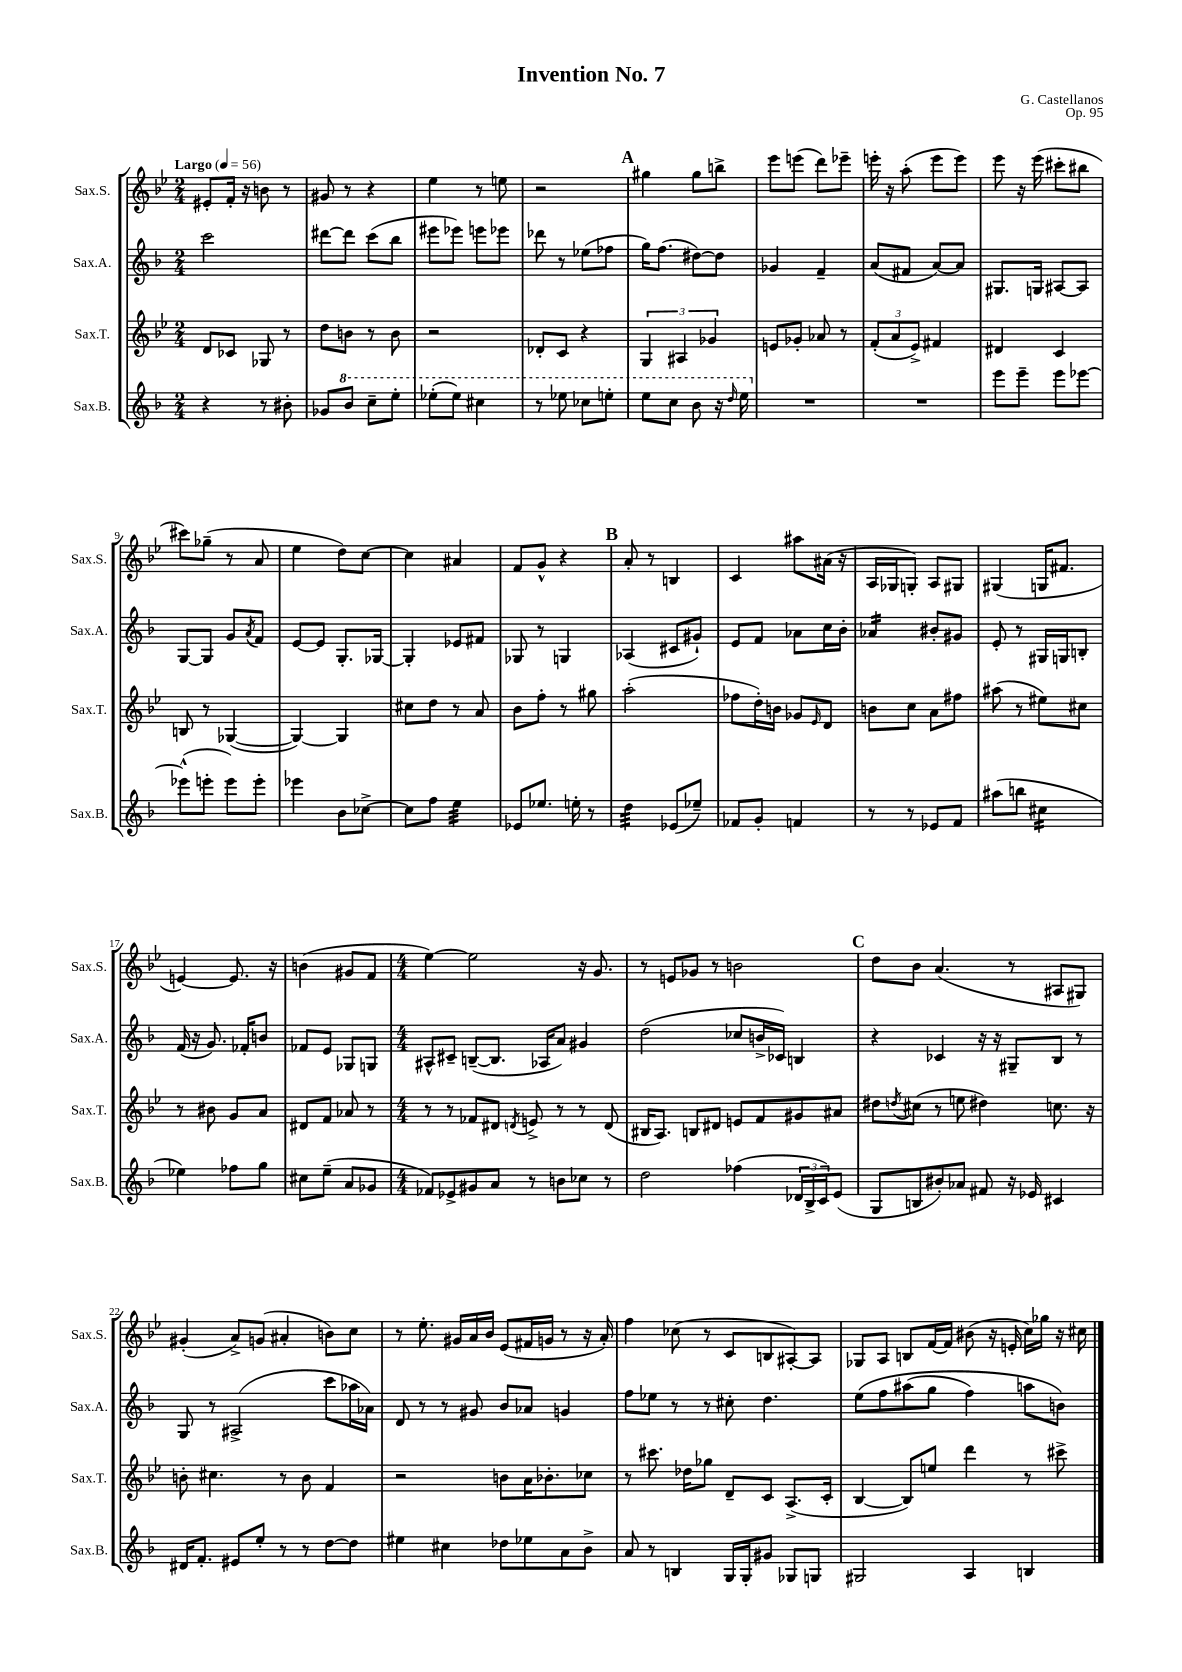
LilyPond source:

\header { title = "Invention No. 7" composer = "G. Castellanos" opus = "Op. 95" }
<<
\new StaffGroup <<
\new Staff = "s0" \with { instrumentName = "Sax.S." shortInstrumentName = "Sax.S." } {
    \clef treble \key bes \major \numericTimeSignature \time 2/4 \tempo "Largo" 4 = 56
    eis'8-. f'16-. r16 b'8 r8 |
    gis'8 r8 r4 |
    ees''4 r8 e''8 |
    r2 |
    \mark \markup { \bold "A" } gis''4 gis''8 b''8-> |
    ees'''8 e'''8( d'''8) ees'''8-- |
    e'''16-. r16 a''8-.( e'''8 e'''8) |
    ees'''8 r16 ees'''16( cis'''8-. bis''8 |
    cis'''8) ges''8--( r8 a'8 |
    ees''4 d''8) c''8~ |
    c''4 ais'4 |
    f'8 g'8-^ r4 |
    \mark \markup { \bold "B" } a'8-. r8 b4 |
    c'4 ais''8 ais'16( r16 |
    a16 ges16 g8-.) a8 gis8 |
    gis4( g16 fis'8. |
    e'4~) e'8. r16 |
    b'4( gis'8 f'8 |
    \numericTimeSignature \time 4/4 ees''4~) ees''2 r16 g'8. |
    r8 e'8 ges'8 r8 b'2 |
    \mark \markup { \bold "C" } d''8 bes'8 a'4.( r8 ais8 gis8) |
    gis'4-.( a'8->) g'8( ais'4-. b'8) c''8 |
    r8 ees''8.-. gis'16 a'16 bes'16 ees'8( fis'16 g'16 r8 r16 a'16-.) |
    f''4 ces''8( r8 c'8 b8 ais8~-.) ais8 |
    ges8 a8 b8 f'16~ f'16 bis'8( r16 e'16-. c''16) ges''16 r16 cis''16 \bar "|." |
}
\new Staff = "s1" \with { instrumentName = "Sax.A." shortInstrumentName = "Sax.A." } {
    \clef treble \key f \major \numericTimeSignature \time 2/4
    c'''2 |
    dis'''8~ dis'''8 c'''8( bes''8 |
    eis'''8 ees'''8) e'''8 ees'''8 |
    des'''8 r8 ees''8( fes''8 |
    \mark \markup { \bold "A" } g''16) f''8.( dis''8~) dis''8 |
    ges'4 f'4-- |
    a'8( fis'8 a'8~) a'8 |
    gis8. g16 ais8~ ais8 |
    g8~ g8 g'8 \acciaccatura { a'8 } f'8 |
    e'8~ e'8 g8.-. ges16~ |
    ges4-. ees'8 fis'8 |
    ges8 r8 g4 |
    \mark \markup { \bold "B" } aes4( cis'8 gis'8-!) |
    e'8 f'8 aes'8 c''16 bes'16-. |
    aes'4:16 bis'8-. gis'8 |
    e'8-. r8 gis16 g16 b8-. |
    f'16( r16 g'8.) fes'16-. b'8 |
    fes'8 e'8 ges8 g8 |
    \numericTimeSignature \time 4/4 ais8-^ cis'8-- b8~--( b8. aes16 a'8) gis'4 |
    d''2( ces''8 b'16-> ces'16) b4 |
    \mark \markup { \bold "C" } r4 ces'4 r16 r16 gis8-- bes8 r8 |
    g8 r8 ais2->( c'''8 aes''16 aes'16) |
    d'8 r8 r8 gis'8 bes'8 aes'8 g'4 |
    f''8 ees''8 r8 r8 cis''8-. d''4. |
    e''8\( f''8 ais''8( g''8 f''4) a''8 b'8\) \bar "|." |
}
\new Staff = "s2" \with { instrumentName = "Sax.T." shortInstrumentName = "Sax.T." } {
    \clef treble \key bes \major \numericTimeSignature \time 2/4
    d'8 ces'8 ges8 r8 |
    d''8 b'8 r8 b'8 |
    r2 |
    des'8-. c'8 r4 |
    \mark \markup { \bold "A" } \tuplet 3/2 { g4 ais4 ges'4 } |
    e'8 ges'8-. aes'8 r8 |
    \tuplet 3/2 { f'8-.( a'8 ees'8->) } fis'4 |
    dis'4 c'4 |
    b8 r8 ges4~( |
    ges4~) ges4 |
    cis''8 d''8 r8 a'8 |
    bes'8 f''8-. r8 gis''8 |
    \mark \markup { \bold "B" } a''2-.( |
    fes''8 d''16-.) b'16 ges'8 \grace { ees'16 } d'8 |
    b'8 c''8 a'8 fis''8 |
    ais''8( r8 eis''8) cis''8 |
    r8 bis'8 g'8 a'8 |
    dis'8 f'8 aes'8 r8 |
    \numericTimeSignature \time 4/4 r8 r8 fes'8 dis'8 \acciaccatura { d'8 } e'8-> r8 r8 d'8( |
    bis16 a8.) b8 dis'8 e'8 f'8 gis'8 ais'8 |
    \mark \markup { \bold "C" } dis''8 \acciaccatura { d''8 } cis''8( r8 e''8 dis''4) c''8. r16 |
    b'8-. cis''4. r8 b'8 f'4 |
    r2 b'8 a'16 bes'8.-. ces''8 |
    r8 cis'''8. des''16 ges''8 d'8-- c'8 a8.->( c'16-. |
    bes4~ bes8) e''8 d'''4 r8 cis'''8-> \bar "|." |
}
\new Staff = "s3" \with { instrumentName = "Sax.B." shortInstrumentName = "Sax.B." } {
    \clef treble \key f \major \numericTimeSignature \time 2/4
    r4 r8 bis'8-. |
    ges'8 \ottava #1 bes''8 c'''8-- e'''8-. |
    ees'''8-.( ees'''8) cis'''4 |
    r8 ees'''8 ces'''8 e'''8-. |
    \mark \markup { \bold "A" } e'''8 c'''8 bes''8 r16 \grace { d'''16 } e'''16 \ottava #0 |
    R2 |
    R2 |
    e'''8 e'''8-- e'''8 ees'''8~ |
    ees'''8-^( e'''8-. e'''8) e'''8-. |
    ees'''4 bes'8 ces''8~-> |
    ces''8 f''8 e''4:32 |
    ees'8 ees''8. e''16-. r8 |
    \mark \markup { \bold "B" } d''4:32 ees'8( ees''8--) |
    fes'8 g'8-. f'4 |
    r8 r8 ees'8 f'8 |
    ais''8( b''8 cis''4:16 |
    ees''4) fes''8 g''8 |
    cis''8 e''8--( a'8 ges'8 |
    \numericTimeSignature \time 4/4 fes'8) ees'8-> gis'8 a'8 r8 b'8 ces''8 r8 |
    d''2 fes''4( \tuplet 3/2 { des'16 bes16-> c'16) } e'8( |
    \mark \markup { \bold "C" } g8 b8 bis'8-.) aes'8 fis'8 r16 ees'16 cis'4 |
    dis'16 f'8.-. eis'8 e''8-. r8 r8 d''8~ d''8 |
    eis''4 cis''4 des''8 ees''8 a'8 bes'8-> |
    a'8 r8 b4 g16 g16-. gis'8 ges8 g8 |
    gis2 a4 b4 \bar "|." |
}
>>
>>
